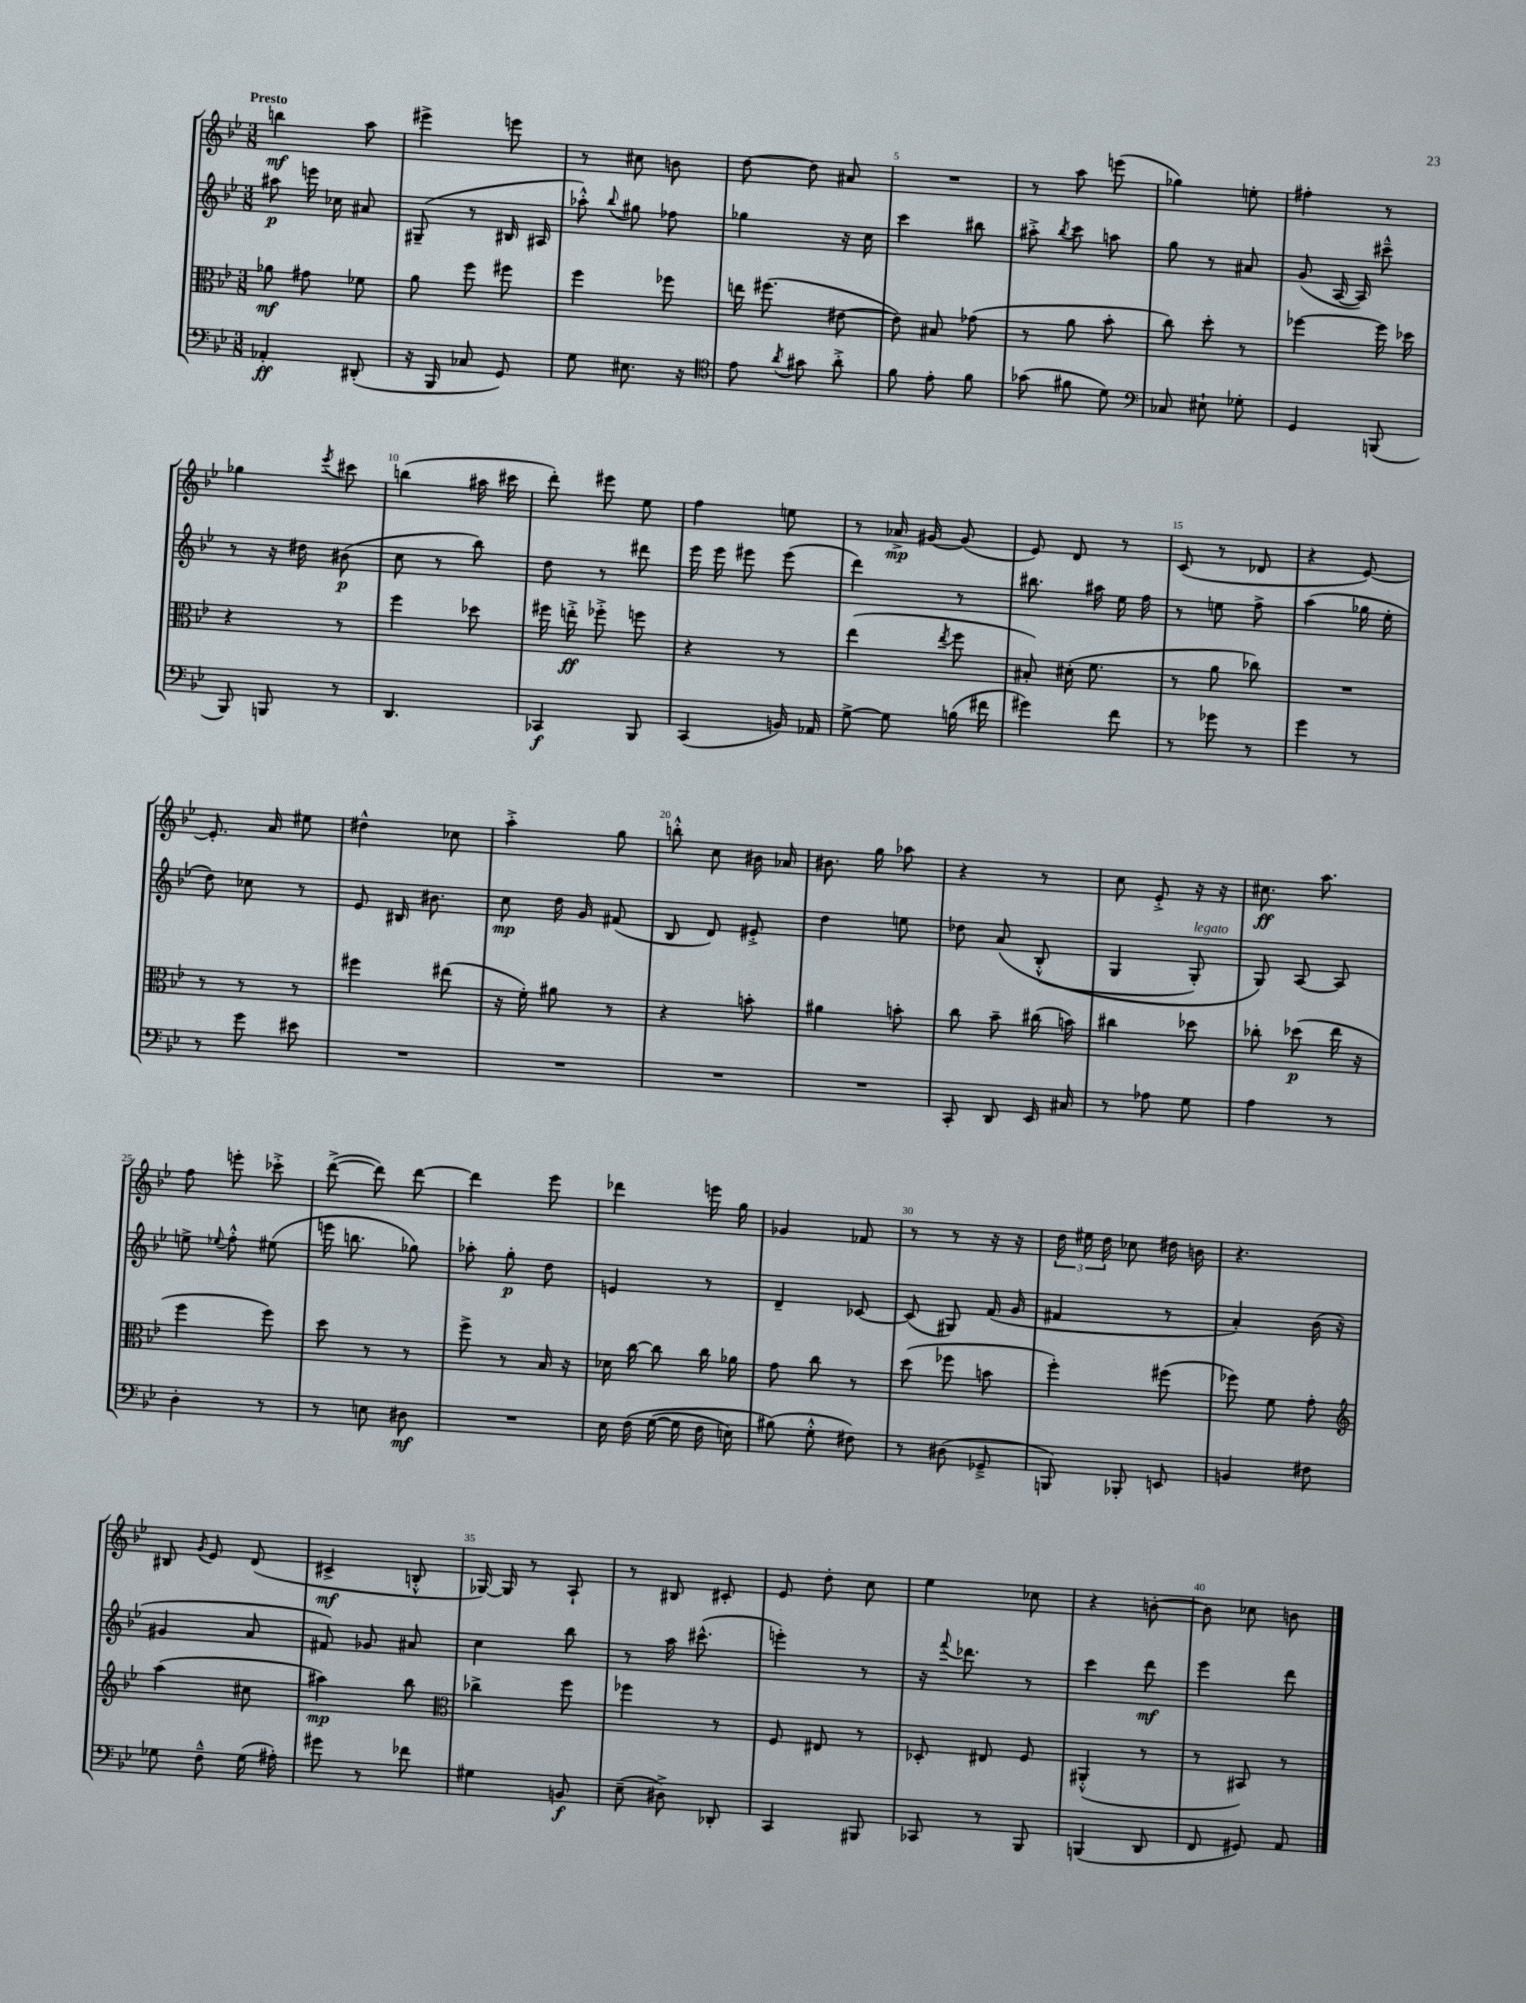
<<
\new StaffGroup <<
\new Staff = "s0" {
    \clef treble \key bes \major \numericTimeSignature \time 3/8 \tempo "Presto"
    \autoBeamOff b''4\mf a''8 |
    eis'''4-> e'''8 |
    r8 cis''8 b'8 |
    d''8~ d''8 ais'8 |
    R4. |
    r8 a''8 e'''8( |
    ges''4) e''8-. |
    fis''4-. r8 |
    ges''4 \acciaccatura { ees'''8 } cis'''8 |
    b''4( ais''16 cis'''16 |
    d'''8-.) eis'''8 ees''8 |
    f''4 e''8 |
    r8 aes'16->\mp gis'16~ gis'8( |
    ees'8) d'8 r8 |
    c'8( r8 des'8 |
    r4 ees'8~) |
    ees'8.-. a'16 eis''8 |
    dis''4-^ ces''8 |
    a''4-.-> g''8 |
    b''8-.-^ c''8 bis'16 aes'16 |
    bis'8. g''16 aes''8 |
    r4 r8 |
    c''8 ees'8-.-> r16 r16 |
    cis''8.\ff a''8. |
    f''8 e'''8-. ces'''8-.-> |
    d'''8~->( d'''8) d'''8~ |
    d'''4 ees'''8 |
    des'''4 e'''16 g''16 |
    ges'4 fes'8 |
    r8 r8 r16 r16 |
    \tuplet 3/2 { d''16 eis''16 d''16 } ces''8 dis''16 b'16 |
    r4. |
    bis8 \acciaccatura { g'8 } ees'8 d'8( |
    cis'4->\mf b8-.-^ |
    ges16~) ges16 r8 a8-! |
    r8 bis8 cis'8-. |
    ees'8 d''8-. c''8 |
    ees''4 ces''8 |
    r4 b'8~-. |
    b'8 ces''8 b'8 \bar "|." |
}
\new Staff = "s1" {
    \clef treble \key bes \major \numericTimeSignature \time 3/8
    \autoBeamOff ais''8\p e'''16 ces''16 ais'8 |
    gis8--( r8 bis16 ais16 |
    aes''8-.-^) \appoggiatura { bes''8 } gis''8 fes''8 |
    ges''4 r16 c''16 |
    c'''4 bis''8 |
    ais''8-.-> \acciaccatura { bes''8 } c'''8 a''8 |
    g''8 r8 ais'8 |
    g'8( a16~ a16) cis'''8---^ |
    r8 r16 dis''16 bis'8\p( |
    c''8 r8 bes''8) |
    d''8 r8 dis'''8 |
    ees'''16 ees'''16 eis'''8 eis'''8( |
    d'''4) r8 |
    bis''8. ais''16 ees''16 f''16 |
    r8 e''8 f''8-> |
    a''4( ges''16 ees''16-. |
    d''8) ces''8 r8 |
    ees'8 bis16 bis'8. |
    c''8\mp d''16 g'16 fis'8( |
    bes8 d'8) eis'8-.-> |
    d''4 e''8 |
    des''8 a'8\( bes8-.-^( |
    g4 g8-.^\markup { \italic "legato" }) |
    g8\) a8~ a8 |
    e''8-> \appoggiatura { ees''8 } f''8-.-^ eis''8( |
    e'''16 b''8. ges''8) |
    aes''8-. g''8-.\p d''8 |
    e'4 r8 |
    d'4-- ces'8~ |
    ces'8( gis8) f'16( g'16 |
    fis'4 r8 |
    a'4-.) bes'16( r16 |
    gis'4 a'8 |
    fis'8) ges'8 ais'8 |
    c''4 bes''8 |
    r8 a''16 cis'''8.-^( |
    e'''4-.) r8 |
    r16 \appoggiatura { f'''8 } des'''8. r8 |
    c'''4 d'''8\mf |
    ees'''4 d'''8 \bar "|." |
}
\new Staff = "s2" {
    \clef alto \key bes \major \numericTimeSignature \time 3/8
    \autoBeamOff aes'8\mf gis'8 fes'8 |
    a'8 f''8 fis''8 |
    f''4 fes''8 |
    e''16 fis''8.( eis'8~ |
    eis'8) bis8 ges'8( |
    r8 a'8 bes'8-. |
    c''8) d''8-. r8 |
    fes''4~ fes''16 des''16 |
    r4 r8 |
    f''4 des''8 |
    fis''16 e''16-.->\ff fes''8-.-> f''8 |
    r4 r8 |
    ees''4( \acciaccatura { ees''8 } f''8 |
    bis8-.) dis'16-.( f'8. |
    r8 a'8 ces''8) |
    R4. |
    r8 r8 r8 |
    fis''4 eis''8( |
    r16 f'16-.) ais'8 r8 |
    r4 b'8-. |
    ais'4 b'8-. |
    c''8 bes'8-- cis''16( b'16) |
    cis''4 des''8 |
    ces''8-. des''8\p( ees''16 r16 |
    f''4 f''8) |
    d''8 r8 r8 |
    f''8-> r8 bes16 r16 |
    des'16 c''16~ c''8 c''16 aes'16 |
    g'8 c''8 r8 |
    d''8( fes''8 b'8 |
    f''4-.) fis''8( |
    fes''8) f'8 g'8-. |
    \clef treble a''4( cis''8 |
    ais''4\mp) bes''8 |
    \clef alto ces''4-> f''8 |
    fes''4 r8 |
    f8 eis8 r8 |
    des8-. eis8 f8 |
    ais,4-.-^( r8 |
    r8 bis,8) r8 \bar "|." |
}
\new Staff = "s3" {
    \clef bass \key bes \major \numericTimeSignature \time 3/8
    \autoBeamOff aes,4-.\ff dis,8-.( |
    r16 bes,,16 ces8 g,8) |
    g8 eis8. r16 |
    \clef tenor ees'8 \acciaccatura { a'8 } gis'8 a'8-.-> |
    f'8 ees'8-. f'8 |
    ges'8( fis'8 d'8) |
    \clef bass ces8 eis8-! ges8-. |
    g,4 b,,8( |
    bes,,8) b,,8 r8 |
    d,4. |
    ces,4\f bes,,8 |
    c,4( b,16) aes,16 |
    g8~-> g8 b16( fis'16 |
    gis'4) f'8 |
    r8 ges'8 r8 |
    g'4 r8 |
    r8 g'8 eis'8 |
    R4. |
    R4. |
    R4. |
    R4. |
    c,8-. d,8 ees,16 cis16 |
    r8 aes8 g8 |
    a4 r8 |
    d4-. r8 |
    r8 e8 dis8\mf |
    R4. |
    ees16 f16\( g16~( g16 f16 e16) |
    bis8(\) g8-.-^ fis8) |
    r8 dis8( ges,8---> |
    b,,8) bes,,8-. e,8 |
    b,4 fis8 |
    ges8 f8---^ ges16( ais16-.) |
    gis'8 r8 fes'8 |
    gis4 b,8\f |
    ees8--( dis8->) des,8-. |
    c,4 bis,,8 |
    ces,8 r8 bes,,8 |
    b,,4( d,8 |
    f,8 gis,8) a,8 \bar "|." |
}
>>
>>
\layout { \context { \Score \override BarNumber.break-visibility = ##(#f #t #t) barNumberVisibility = #(every-nth-bar-number-visible 5) } }
